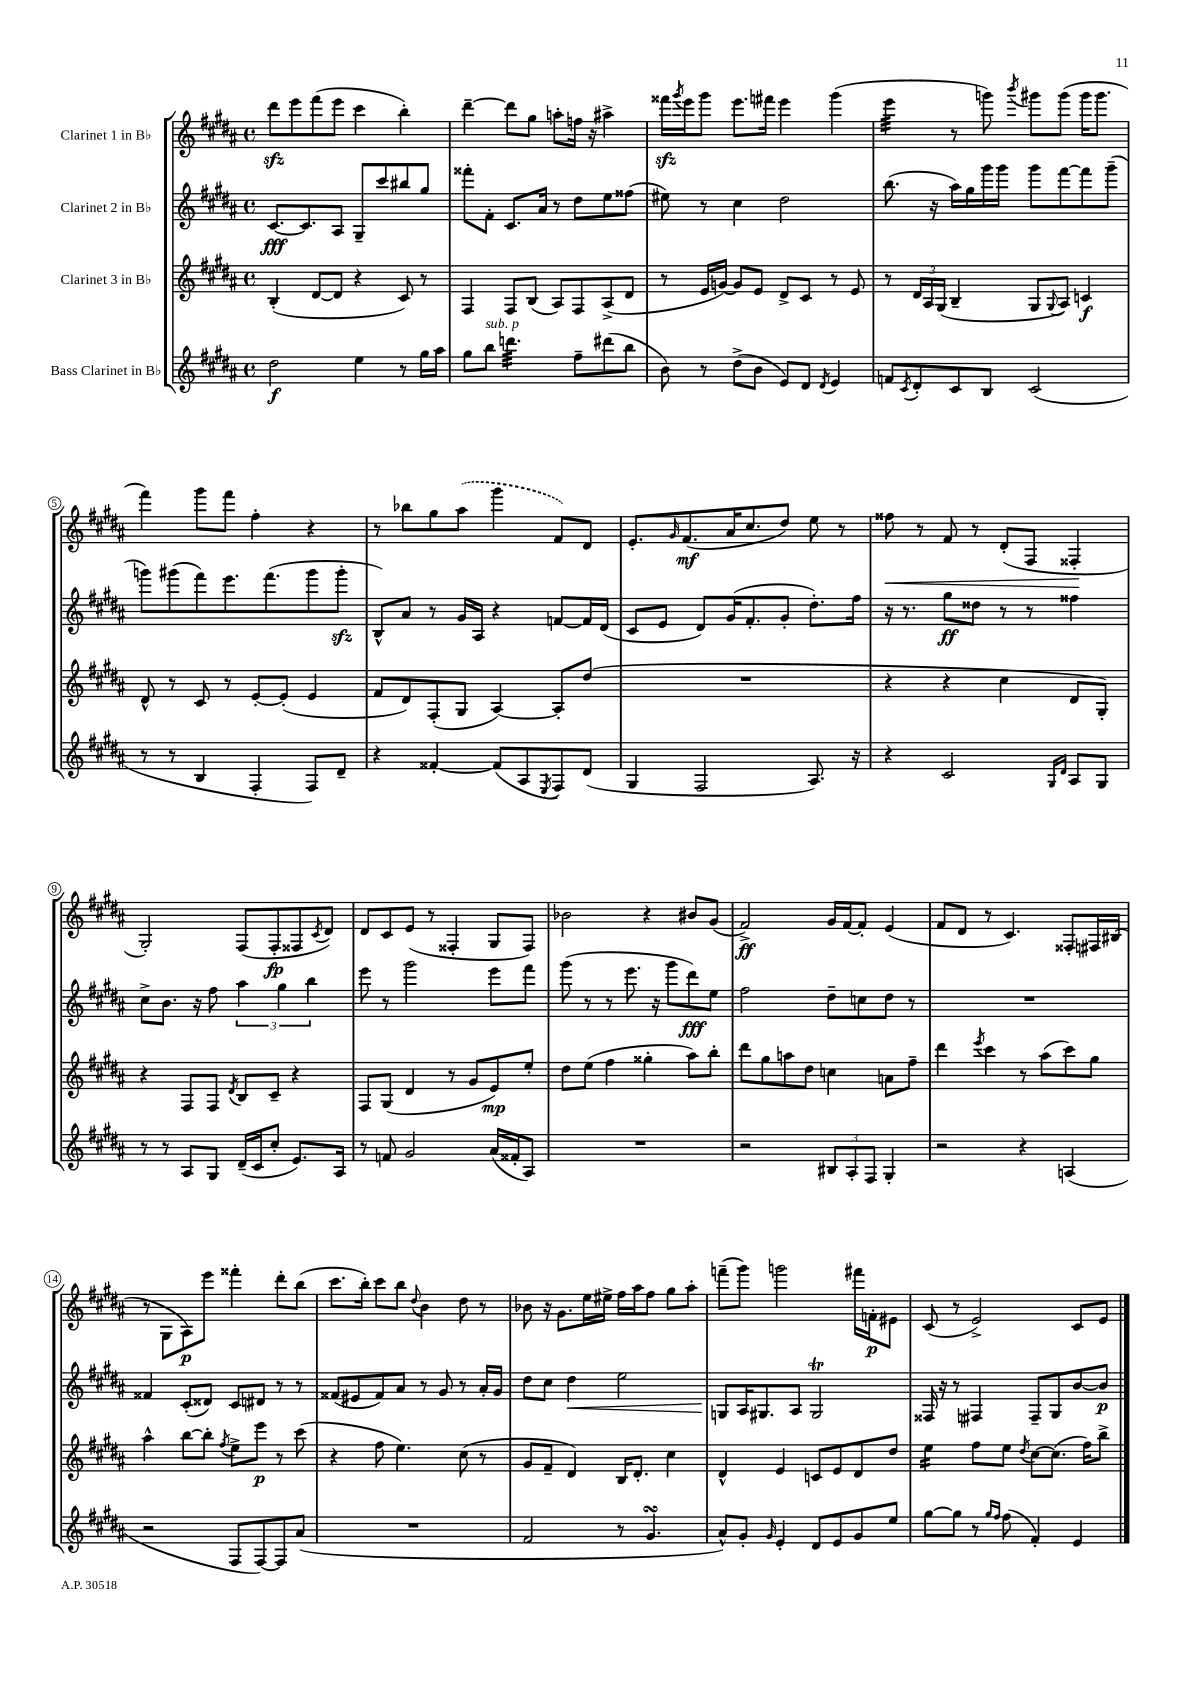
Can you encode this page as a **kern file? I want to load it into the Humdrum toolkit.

**kern	**kern	**kern	**kern
*staff4	*staff3	*staff2	*staff1
*clefG2	*clefG2	*clefG2	*clefG2
*k[f#c#g#d#a#]	*k[f#c#g#d#a#]	*k[f#c#g#d#a#]	*k[f#c#g#d#a#]
*M4/4	*M4/4	*M4/4	*M4/4
*met(c)	*met(c)	*met(c)	*met(c)
2dd#\	(4B'/	[8.c#/L	8ddd#\L
.	.	.	8eee\
.	.	8.c#/]	.
.	[8d#/L	.	(8fff#\
.	8d#/]J	8A#/J	8eee\J
4ee\	4r	8G#~/L	4ccc#\
.	.	8ccc#/	.
8r	8c#/)	8bb#/	4bb'\)
16gg#\LL	8r	8gg#/J	.
16aa#\JJ	.	.	.
=	=	=	=
8gg#\L	4F#/	8fff##'\L	[4ddd#~\
8bb\J	.	8f#'\J	.
4.ddd\	8F#/L	8.c#/L	8ddd#\]L
.	(8B/J	.	8gg#\J
.	.	16a#/Jk	.
.	8A#/L)	8r	8aa'\L
8ff#~\L	8F#/	8dd#\L	16ff\Jk
.	.	.	16r
(8ddd#\	(8A#^/	8ee\	4aa#^\
8bb\J	8d#/J	(8ff##\J	.
=	=	=	=
8b\)	8r	8ee#\)	16fff##\LL
.	.	.	8qggg#/
.	.	.	16eee\J
8r	16e/LL	8r	8ggg#\J
.	[16g/JJ)	.	.
(8dd#^\L	8g/]L	4cc#\	8.eee\L
8b\J	8e/J	.	.
.	.	.	16fff#\Jk
8e/L)	8d#^/L	2dd#\	4eee\
8d#/J	8c#/J	.	.
8qd#/	.	.	.
4e/	8r	.	(4ggg#\
.	8e/	.	.
=	=	=	=
8f/L	8r	(8.bb\	4eee\
8qc#/	.	.	.
8d#'/	24d#/LL	.	.
.	24A#/	.	.
.	.	16r	.
.	(24G#/JJ	.	.
8c#/	4B~/	16aa#\LL)	8r
.	.	16gg#\	.
8B/J	.	16ggg#\	8ggg\)
.	.	16ggg#\JJ	.
.	.	.	8qbbb/
(2c#/	8G#/L	8ggg#\L	8ggg#\L
.	8qqG#/	.	.
.	8A#/J)	[8fff#\	(8ggg#\J
.	4c/	8fff#\]	16ggg#\LK
.	.	.	8.ggg#\J
.	.	(8ggg#~\J	.
=	=	=	=
8r	8d#^^/	8ggg\L)	4fff#\)
8r	8r	(8ggg#\	.
4B/	8c#/	8fff#\)	8ggg#\L
.	8r	8.eee\	8fff#\J
4F#'/	[8e'/L	.	4ff#'\
.	.	(8.fff#\	.
.	(8e'/]J	.	.
8F#/L)	4e/	8ggg#\	4r
8d#~/J	.	8ggg#'\J	.
=	=	=	=
4r	8f#/L	8B^^/L)	8r
.	8d#/)	8a#/J	8bb-\L
[4f##'/	(8F#'/	8r	8gg#\
.	8G#/J	16g#/LL	(8aa#\J
.	.	16A#/JJ	.
(8f##/]L	[4A#/)	4r	4ggg#\
8A#/	.	.	.
8qE/	.	.	.
8F#/)	8A#'/]L	[8f/L	8f#/L)
(8d#/J	(8dd#/J	16f/]L	8d#/J
.	.	(16d#/JJ	.
=	=	=	=
4G#/	1r	8c#/L	8.e'/L
.	.	8e/J	.
.	.	.	16qqg#/
.	.	.	(8.f#/
2F#/	.	8d#/L)	.
.	.	(16g#/K	16a#/K
.	.	8.f#'/	8.cc#/
.	.	8g#'/J	8dd#/J)
8.A#/)	.	8.dd#'\L)	8ee\
.	.	.	8r
16r	.	16ff#\Jk	.
=	=	=	=
4r	4r	16r	8ff##\
.	.	8.r	.
.	.	.	8r
2c#/	4r	8gg#\L	8f#/
.	.	8dd##\J	8r
.	4cc#\	8r	(8d#'/L
.	.	8r	8F#/J
16qqG#/LL	.	.	.
16qqd#/JJ	.	.	.
8A#/L	8d#/L	4ff##\	4F##'/
8G#/J	8G#'/J)	.	.
=	=	=	=
8r	4r	8cc#^\L	2G#'/)
8r	.	8.b\J	.
8A#/L	8F#/L	.	.
.	.	16r	.
8G#/J	8F#/J	8ff#\	.
.	8qd#/	.	.
(16d#~/LL	8B/L	6aa#\	(8F#/L
16c#/J	.	.	.
8cc#'/J	8c#~/J	.	8F#'/
.	.	6gg#\	.
8.e/L)	4r	.	8F##/
.	.	6bb\	.
.	.	.	8qc#/
.	.	.	8d#/J)
16A#/Jk	.	.	.
=	=	=	=
8r	8F#/L	8eee\	8d#/L
8f/	(8G#/J	8r	8c#/
2g#/	4d#/	2ggg#\	(8e/J
.	.	.	8r
.	8r	.	4F##'/
.	8g#/L	.	.
(16a#/LL	8e/)	8eee\L	8G#/L
16f##'/J	.	.	.
8A#/J)	8ee'/J	8fff#\J	8F##/J)
=	=	=	=
1r	8dd#\L	(8ggg#\	2b-\
.	(8ee\J	8r	.
.	4ff#\	8r	.
.	.	8.eee\	.
.	4gg##'\	.	4r
.	.	16r	.
.	.	8ggg#\L	.
.	8aa#\L)	8ddd#\)	8b#/L
.	8bb'\J	8ee\J	(8g#/J
=	=	=	=
2r	8ddd#\L	2ff#\	2f#^/)
.	8gg#\	.	.
.	8aa\	.	.
.	8dd#\J	.	.
12B#/L	4cc\	8dd#~\L	16g#/LL
.	.	.	[16f#/J
12A#'/	.	.	.
.	.	8cc\	8f#'/]J
12F#/J	.	.	.
4G#'/	8a\L	8dd#\J	(4e/
.	8ff#~\J	8r	.
=	=	=	=
2r	4ddd#\	1r	8f#/L
.	.	.	8d#/J
.	8qeee/	.	.
.	4ccc#\	.	8r
.	.	.	4.c#/)
4r	8r	.	.
.	(8aa#\L	.	.
(4A/	8ccc#\)	.	8F##'/L
.	8gg#\J	.	16F#/L
.	.	.	(16B#/JJ
=	=	=	=
2r	4aa#^^\	4f##/	8r
.	.	.	8G#\L
.	[8bb\L	(8c#'/L	8A#\)
.	8bb'\]J	8d##/J)	8eee\J
.	8qff#/	.	.
8F#/L	8ee^\L	8c#/L	4fff##'\
[8F#/)	8eee\J	8d#/J	.
8F#/]	8r	8r	8ddd#'\L
(8a#/J	(8ccc#\	8r	(8bb\J
=	=	=	=
1r	4r	(8f##/L	8.ccc#\L
.	.	8e#/	.
.	.	.	16bb'\Jk)
.	8ff#\	8f##/)	8ccc#\L
.	4.ee\)	8a#/J	8bb\J
.	.	.	8qqdd#/
.	.	8r	4b\
.	.	8g#/	.
.	(8cc#\	8r	8dd#\
.	8r	16a#'/LL	8r
.	.	16g#/JJ	.
=	=	=	=
2f#/	8g#/L	8dd#\L	8b-\
.	8f#~/J	8cc#\J	16r
.	.	.	8.g#\L
.	4d#/)	4dd#\	.
.	.	.	16ee\L
.	.	.	16ee#^\JJ
8r	16B/LK	2ee\	16ff#\LL
.	8.d#'/J	.	16aa#\J
4.g#/	.	.	8ff#\J
.	4cc#\	.	8gg#\L
.	.	.	8aa#'\J
=	=	=	=
8a#^^/L)	4d#^^/	8G/L	(8fff~\L
8g#'/J	.	16A#/K	8ggg#\J)
.	.	8.G#/	.
16qqg#/	.	.	.
4e'/	4e/	.	2ggg\
.	.	8A#/J	.
8d#/L	8c/L	2G#/	.
8e/	8e/	.	.
8g#/	8d#/	.	16fff#\LL
.	.	.	16f'\J
8ee/J	8dd#/J	.	8e#\J
=	=	=	=
[8gg#\L	4ee\	16F##/	(8c#/
.	.	16r	.
8gg#\]J	.	8r	8r
8r	8ff#\L	4F#/	2e^/)
16qqgg#/LL	.	.	.
16qqff#/JJ	.	.	.
(8ff#\	8ee\J	.	.
.	8qdd#/	.	.
4f#'/)	[8cc#\L	8F#~/L	.
.	(8.cc#\]J	8G#/	.
4e/	.	[8b/	8c#/L
.	16ff#\LK)	.	.
.	8bb^\J	8b/]J	8e/J
==	==	==	==
*-	*-	*-	*-
